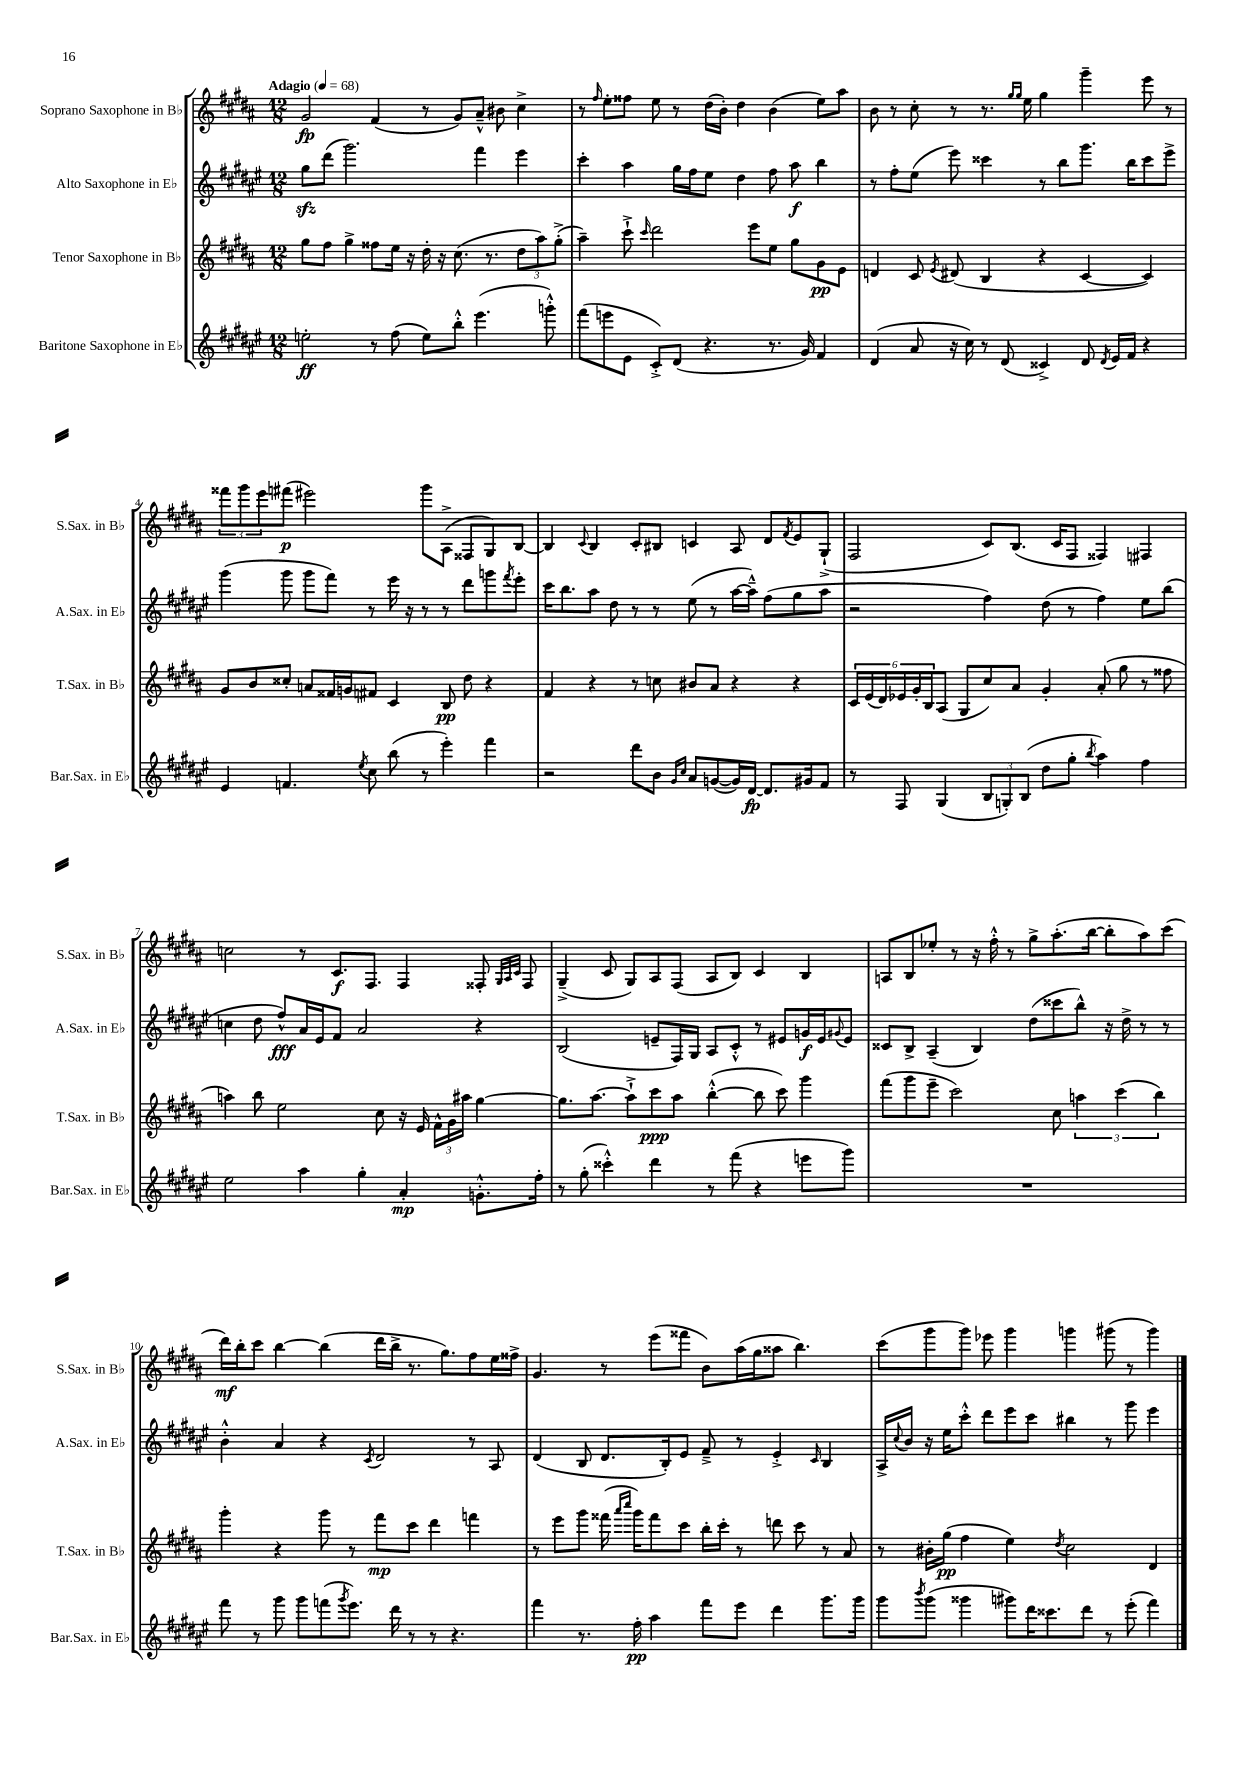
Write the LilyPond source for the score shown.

<<
\new StaffGroup <<
\new Staff = "s0" \with { instrumentName = "Soprano Saxophone in Bb" shortInstrumentName = "S.Sax. in Bb" } {
    \clef treble \key b \major \numericTimeSignature \time 12/8 \tempo "Adagio" 4 = 68
    gis'2\fp fis'4( r8 gis'8) ais'8---^ bis'8 cis''4-> |
    r8 \grace { fis''16 } e''8-. fisis''8 e''8 r8 dis''16( b'16-.) dis''4 b'4( e''8) ais''8 |
    b'8 r8 cis''8-. r8 r8. \grace { gis''16 gis''16 } e''16 gis''4 gis'''4-- e'''8 r8 |
    \tuplet 3/2 { fisis'''8 gis'''8 e'''8 } fis'''8\p( eis'''2) gis'''8 ais8->( fisis8 gis8) b8~ |
    b4 \appoggiatura { cis'8 } b4 cis'8-. bis8 c'4 ais8 dis'8 \acciaccatura { fis'8 } e'8 gis8-!->( |
    fis2 cis'8) b8.( cis'16 fis8 fisis4) fis4 |
    c''2 r8 cis'8.\f fis8. fis4 fisis8-. \grace { gis32 ais32 cis'32 } fisis8 |
    gis4--->( cis'8 gis8) ais8 fis8( ais8 b8) cis'4 b4 |
    a8 b8 ees''8-. r8 r16 fis''16-.-^ r8 gis''8-> ais''8.-.( b''16~ b''8-. ais''8) cis'''8( |
    dis'''16\mf) b''16-. cis'''8 b''4~ b''4( dis'''16 b''16-> r8. gis''8.) fis''8 e''16 fisis''16-> |
    gis'4. r8 e'''8( fisis'''8 b'8) ais''16( gis''16 aisis''8 b''4.) |
    cis'''8( gis'''8 gis'''8) ees'''8 gis'''4 g'''4 gis'''8( r8 gis'''4) \bar "|." |
}
\new Staff = "s1" \with { instrumentName = "Alto Saxophone in Eb" shortInstrumentName = "A.Sax. in Eb" } {
    \clef treble \key fis \major \numericTimeSignature \time 12/8
    gis''8\sfz dis'''8( gis'''2.) fis'''4 eis'''4 |
    cis'''4-. ais''4 gis''16 fis''16 eis''8 dis''4 fis''8 ais''8\f b''4 |
    r8 fis''8-. eis''8( eis'''8) cisis'''4 r8 b''8 gis'''8. b''16 cisis'''8 eis'''8-> |
    gis'''4( gis'''8 gis'''8 fis'''8) r8 eis'''16 r16 r8 r8 dis'''8 g'''8 \acciaccatura { fis'''8 } eis'''8-. |
    cis'''16 b''8. ais''8 dis''8 r8 r8 eis''8( r8 ais''16~ ais''16---^) fis''8( gis''8 ais''8 |
    r2 fis''4) dis''8( r8 fis''4) eis''8 b''8( |
    c''4 dis''8 fis''8-^\fff) ais'16 eis'16 fis'8 ais'2 r4 |
    b2( e'8-- fis16) gis16 ais8 cis'8-.-^ r8 eis'8 g'16\f eis'16 \appoggiatura { gis'8 } eis'8 |
    cisis'8 b8-> ais4--( b4) dis''8( cisis'''8 b''8-^) r16 dis''16-> r8 r8 |
    b'4-.-^ ais'4 r4 \acciaccatura { cis'8 } dis'2 r8 ais8 |
    dis'4( b8 dis'8. b16-.) eis'8 fis'8---> r8 eis'4-.-> \grace { cis'16 } b4 |
    ais16-> \appoggiatura { cis''8 } b'16 r16 eis''16 cis'''8-.-^ dis'''8 eis'''8 cis'''8 bis''4 r8 gis'''8 eis'''4 \bar "|." |
}
\new Staff = "s2" \with { instrumentName = "Tenor Saxophone in Bb" shortInstrumentName = "T.Sax. in Bb" } {
    \clef treble \key b \major \numericTimeSignature \time 12/8
    gis''8 fis''8 gis''4-> fisis''8 e''16 r16 dis''16-. r16 cis''8.( r8. \tuplet 3/2 { dis''8 ais''8) gis''8-.->( } |
    ais''4--) cis'''8-!-> \grace { cis'''16 } dis'''2 e'''8 e''8 gis''8 gis'8\pp e'8 |
    d'4 cis'8 \acciaccatura { e'8 } dis'8( b4 r4 cis'4~ cis'4) |
    gis'8 b'8 cisis''8-. a'8 fisis'16 g'16 fis'8 cis'4 b8\pp dis''8 r4 |
    fis'4 r4 r8 c''8 bis'8 ais'8 r4 r4 |
    \tuplet 6/4 { cis'16 e'16( dis'16) ees'16 gis'16-. b16 } ais8( gis8 cis''8) ais'8 gis'4-. ais'8-.( gis''8 r8 fisis''8 |
    a''4) b''8 e''2 cis''8 r16 e'16 \tuplet 3/2 { fis'16-^ gis'16 ais''16 } gis''4~ |
    gis''8. ais''8.~ ais''8-!-> cis'''8\ppp ais''8 b''4~-.-^( b''8 cis'''8) gis'''4 |
    fis'''8( gis'''8 e'''8-- cis'''2) cis''8 \tuplet 3/2 { a''4 cis'''4( b''4) } |
    gis'''4-. r4 gis'''8 r8 fis'''8\mp cis'''8 dis'''4 f'''4 |
    r8 e'''8 gis'''8 fisis'''16( \grace { ais'''16 cis''''16 } gis'''16) fisis'''8 cis'''8 b''16-. cis'''16-. r8 d'''8 cis'''8 r8 ais'8 |
    r8 bis'16-. gis''16\pp( fis''4 e''4) \acciaccatura { dis''8 } cis''2 dis'4 \bar "|." |
}
\new Staff = "s3" \with { instrumentName = "Baritone Saxophone in Eb" shortInstrumentName = "Bar.Sax. in Eb" } {
    \clef treble \key fis \major \numericTimeSignature \time 12/8
    e''2-.\ff r8 fis''8( e''8) b''8-.-^ eis'''4.( g'''8-.-^) |
    fis'''8( e'''8 eis'8 cis'8-.->) dis'8( r4. r8. gis'16) fis'4 |
    dis'4( ais'8 r16 cis''16) r8 dis'8( cisis'4->) dis'8 \acciaccatura { dis'8 } eis'16 fis'16 r4 |
    eis'4 f'4. \acciaccatura { eis''8 } cis''8 b''8( r8 eis'''4-.) fis'''4 |
    r2 dis'''8 b'8 \grace { gis'16 cis''16 } ais'8 g'8~( g'16) dis'16~\fp dis'8. gis'16 fis'8 |
    r8 fis8 gis4( \tuplet 3/2 { b8 g8-.) b8( } dis''8 gis''8-. \acciaccatura { b''8 } ais''4) fis''4 |
    eis''2 ais''4 gis''4-. ais'4-.\mp g'8.-.-^ fis''16-. |
    r8 gis''8-.( cisis'''4-.-^) dis'''4 r8 fis'''8( r4 e'''8 gis'''8) |
    R1. |
    fis'''8 r8 gis'''8 gis'''8 f'''8( \acciaccatura { gis'''8 } eis'''8.) dis'''16 r8 r8 r4. |
    fis'''4 r8. fis''16-.\pp ais''4 fis'''8 eis'''8 dis'''4 gis'''8. gis'''16 |
    gis'''8 \acciaccatura { b'''8 } gis'''8( gisis'''4 gis'''8) dis'''16 cisis'''8. dis'''8 r8 eis'''8-.( fis'''4) \bar "|." |
}
>>
>>
